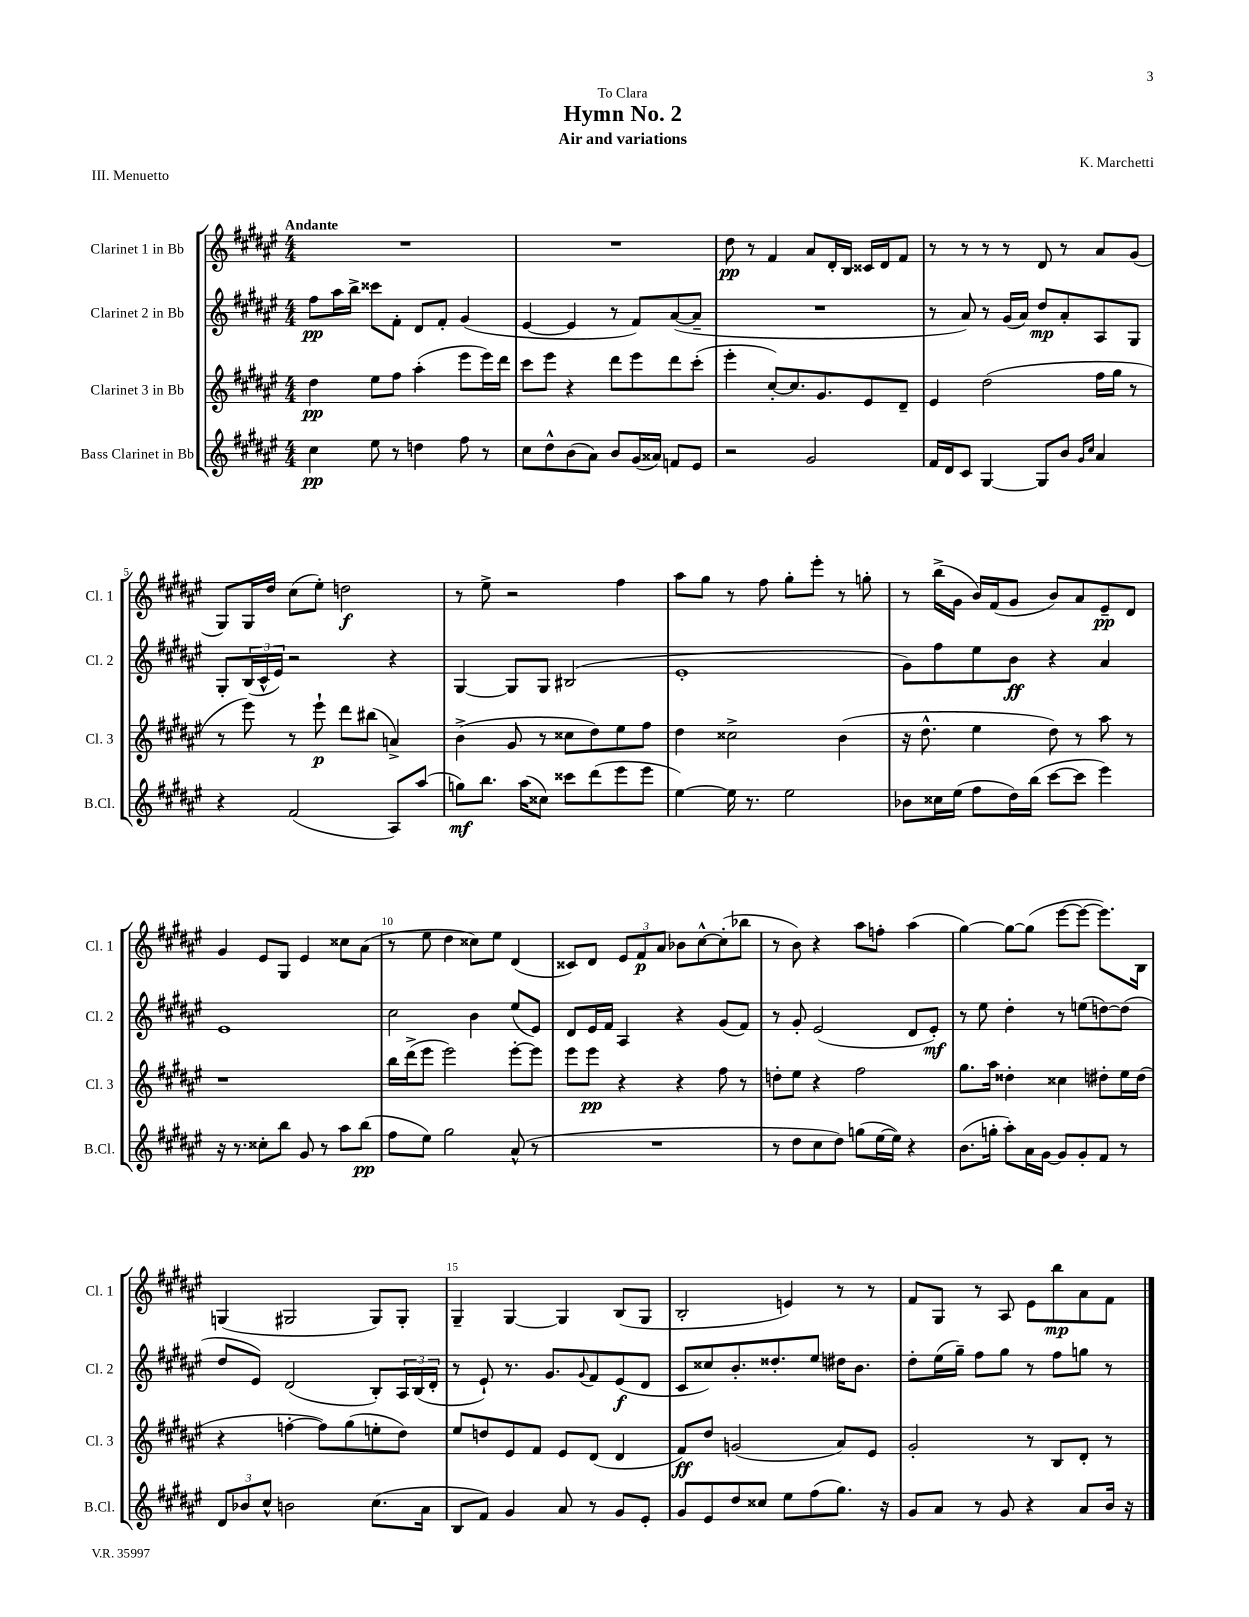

**kern	**kern	**kern	**kern
*staff4	*staff3	*staff2	*staff1
*clefG2	*clefG2	*clefG2	*clefG2
*k[f#c#g#d#a#e#]	*k[f#c#g#d#a#e#]	*k[f#c#g#d#a#e#]	*k[f#c#g#d#a#e#]
*M4/4	*M4/4	*M4/4	*M4/4
4cc#\	4dd#\	8ff#\L	1r
.	.	16aa#\L	.
.	.	16bb^\JJ	.
8ee#\	8ee#\L	8ccc##\L	.
8r	8ff#\J	8f#'\J	.
4dd\	(4aa#'\	8d#/L	.
.	.	8f#'/J	.
8ff#\	8eee#\L	(4g#/	.
8r	16eee#\L)	.	.
.	16ddd#\JJ	.	.
=	=	=	=
8cc#\L	8ccc#\L	[4e#/	1r
8dd#^^\	8eee#\J	.	.
(8b\	4r	4e#/]	.
8a#\J)	.	.	.
8b/L	8ddd#\L	8r	.
(16g#/L	8eee#\	8f#/L)	.
16a##/JJ)	.	.	.
8f/L	8ddd#\	([8a#/	.
8e#/J	(8ccc#'\J	8a#~/]J	.
=	=	=	=
2r	4eee#'\	1r	8dd#\
.	.	.	8r
.	[8cc#'/L)	.	4f#/
.	8.cc#/]	.	.
2g#/	.	.	8a#/L
.	8.g#/	.	.
.	.	.	16d#'/L
.	.	.	16B/JJ
.	8e#/	.	16c##/LL
.	.	.	16d#/J
.	8d#~/J	.	8f#/J
=	=	=	=
16f#/LL	4e#/	8r	8r
16d#/J	.	.	.
8c#/J	.	8a#/)	8r
[4G#/	(2dd#\	8r	8r
.	.	(16g#/LL	8r
.	.	16a#/JJ)	.
8G#/]L	.	8dd#/L	8d#/
8b/J	.	8a#'/	8r
16qqg#/LL	.	.	.
16qqcc#/JJ	.	.	.
4a#/	16ff#\LL	8A#/	8a#/L
.	16gg#\JJ	.	.
.	8r	8G#/J	(8g#/J
=	=	=	=
4r	8r	8G#'/L	8G#/L)
.	8eee#\)	(24B/L	16G#/L
.	.	24c#^^/	.
.	.	.	16dd#/JJ
.	.	24e#/JJ)	.
(2f#/	8r	2r	(8cc#\L
.	8eee#`\	.	8ee#'\J)
.	8ddd#\L	.	2dd\
.	(8bb#\J	.	.
8A#/L)	4a^/)	4r	.
(8aa#/J	.	.	.
=	=	=	=
8gg\L)	(4b^\	[4G#/	8r
8.bb\J	.	.	8ee#^\
.	8g#/	8G#/]L	2r
(16aa#\LK	.	.	.
8cc##\J)	8r	8G#/J	.
8ccc##\L	8cc##\L	(2B#/	.
(8ddd#\	8dd#\)	.	.
8eee#\	8ee#\	.	4ff#\
8eee#\J	8ff#\J	.	.
=	=	=	=
[4ee#\)	4dd#\	1e#'	8aa#\L
.	.	.	8gg#\J
16ee#\]	2cc##^\	.	8r
8.r	.	.	.
.	.	.	8ff#\
2ee#\	.	.	8gg#'\L
.	.	.	8eee#'\J
.	(4b\	.	8r
.	.	.	8gg'\
=	=	=	=
8b-\L	16r	8g#\L)	8r
.	8.dd#^^\	.	.
16cc##\L	.	8ff#\	(16bb^\LL
(16ee#\JJ	.	.	16g#\JJ
8ff#\L	4ee#\	8ee#\	16b/LL)
.	.	.	(16f#/J
16dd#\L)	.	8b\J	8g#/J
(16bb\JJ	.	.	.
[8ccc#\L	8dd#\)	4r	8b/L)
8ccc#\]J	8r	.	8a#/
4eee#\)	8aa#\	4a#/	8e#~/
.	8r	.	8d#/J
=	=	=	=
16r	1r	1e#	4g#/
8.r	.	.	.
8cc##'\L	.	.	8e#/L
8bb\J	.	.	8G#/J
8g#/	.	.	4e#/
8r	.	.	.
8aa#\L	.	.	8cc##\L
(8bb\J	.	.	(8a#\J
=	=	=	=
8ff#\L	16bb\LL	2cc#\	8r
.	(16ddd#^\J	.	.
8ee#\J)	8eee#\J	.	8ee#\
2gg#\	2eee#\)	.	4dd#\
.	.	4b\	8cc##\L)
.	.	.	8ee#\J
(8a#^^/	[8eee#'\L	(8ee#/L	(4d#/
8r	8eee#\]J	8e#/J)	.
=	=	=	=
1r	8eee#\L	8d#/L	8c##/L)
.	8eee#\J	16e#/L	8d#/J
.	.	16f#/JJ	.
.	4r	4A#/	12e#/L
.	.	.	12f#/
.	.	.	12a#/J
.	4r	4r	8b-\L
.	.	.	[8cc#^^\
.	8ff#\	(8g#/L	(8cc#'\]
.	8r	8f#/J)	8bb-\J
=	=	=	=
8r	8dd'\L	8r	8r
8dd#\L	8ee#\J	8g#'/	8b\)
8cc#\	4r	(2e#/	4r
8dd#\J)	.	.	.
(8gg\L	2ff#\	.	8aa#\L
[16ee#\L	.	.	8ff'\J
16ee#\]JJ)	.	.	.
4r	.	8d#/L	(4aa#\
.	.	8e#'/J)	.
=	=	=	=
(8.b\L	8.gg#\L	8r	[4gg#\)
.	.	8ee#\	.
16gg'\Jk	16aa#\Jk	.	.
8aa#'\L)	4dd##'\	4dd#'\	8gg#\_L
16a#\L	.	.	(8gg#\]J
[16g#\JJ	.	.	.
8g#/]L	4cc##\	8r	[8eee#\L
8g#'/	.	(8ee\L	8eee#\_J
8f#/J	8dd#'\L	[8dd\)	8.eee#\]L)
8r	16ee#\L	(8dd\]J	.
.	(16dd#\JJ	.	16B\Jk
=	=	=	=
12d#/L	4r	8dd#/L	(4G/
12b-/	.	.	.
.	.	8e#/J)	.
12cc#^^/J	.	.	.
2b\	[4ff'\	(2d#/	2G#/
.	8ff\]L)	.	.
.	(8gg#\	.	.
(8.cc#\L	8ee'\	8B'/L)	8G#/L)
.	8dd#\J)	24A#/L	8G#'/J
.	.	(24B/	.
16a#\Jk	.	.	.
.	.	24d#'/JJ	.
=	=	=	=
8B/L	8ee#/L	8r	4G#~/
8f#/J)	8dd/	8e#`/)	.
4g#/	8e#/	8.r	[4G#/
.	8f#/J	.	.
.	.	8.g#/L	.
8a#/	8e#/L	.	4G#/]
.	.	8qqg#/	.
8r	(8d#/J	8f#/	.
8g#/L	4d#/	(8e#/	(8B/L
8e#'/J	.	8d#/J	8G#/J
=	=	=	=
8g#/L	8f#/L)	8c#/L	2B'/
8e#/	8dd#/J	8cc##/)	.
8dd#/	(2g/	8.b'/	.
8cc##/J	.	.	.
.	.	8.dd##'/	.
8ee#\L	.	.	4e/)
(8ff#\	.	8ee#/J	.
8.gg#\J)	8a#/L)	16dd#\LK	8r
.	.	8.b\J	.
.	8e#/J	.	8r
16r	.	.	.
=	=	=	=
8g#/L	2g#'/	8dd#'\L	8f#/L
8a#/J	.	(16ee#\L	8G#/J
.	.	16gg#~\JJ)	.
8r	.	8ff#\L	8r
8g#/	.	8gg#\J	8A#/
4r	8r	8r	8e#\L
.	8B/L	8ff#\L	8bb\
8a#/L	8d#'/J	8gg\J	8a#\
16b/Jk	8r	8r	8f#\J
16r	.	.	.
==	==	==	==
*-	*-	*-	*-
